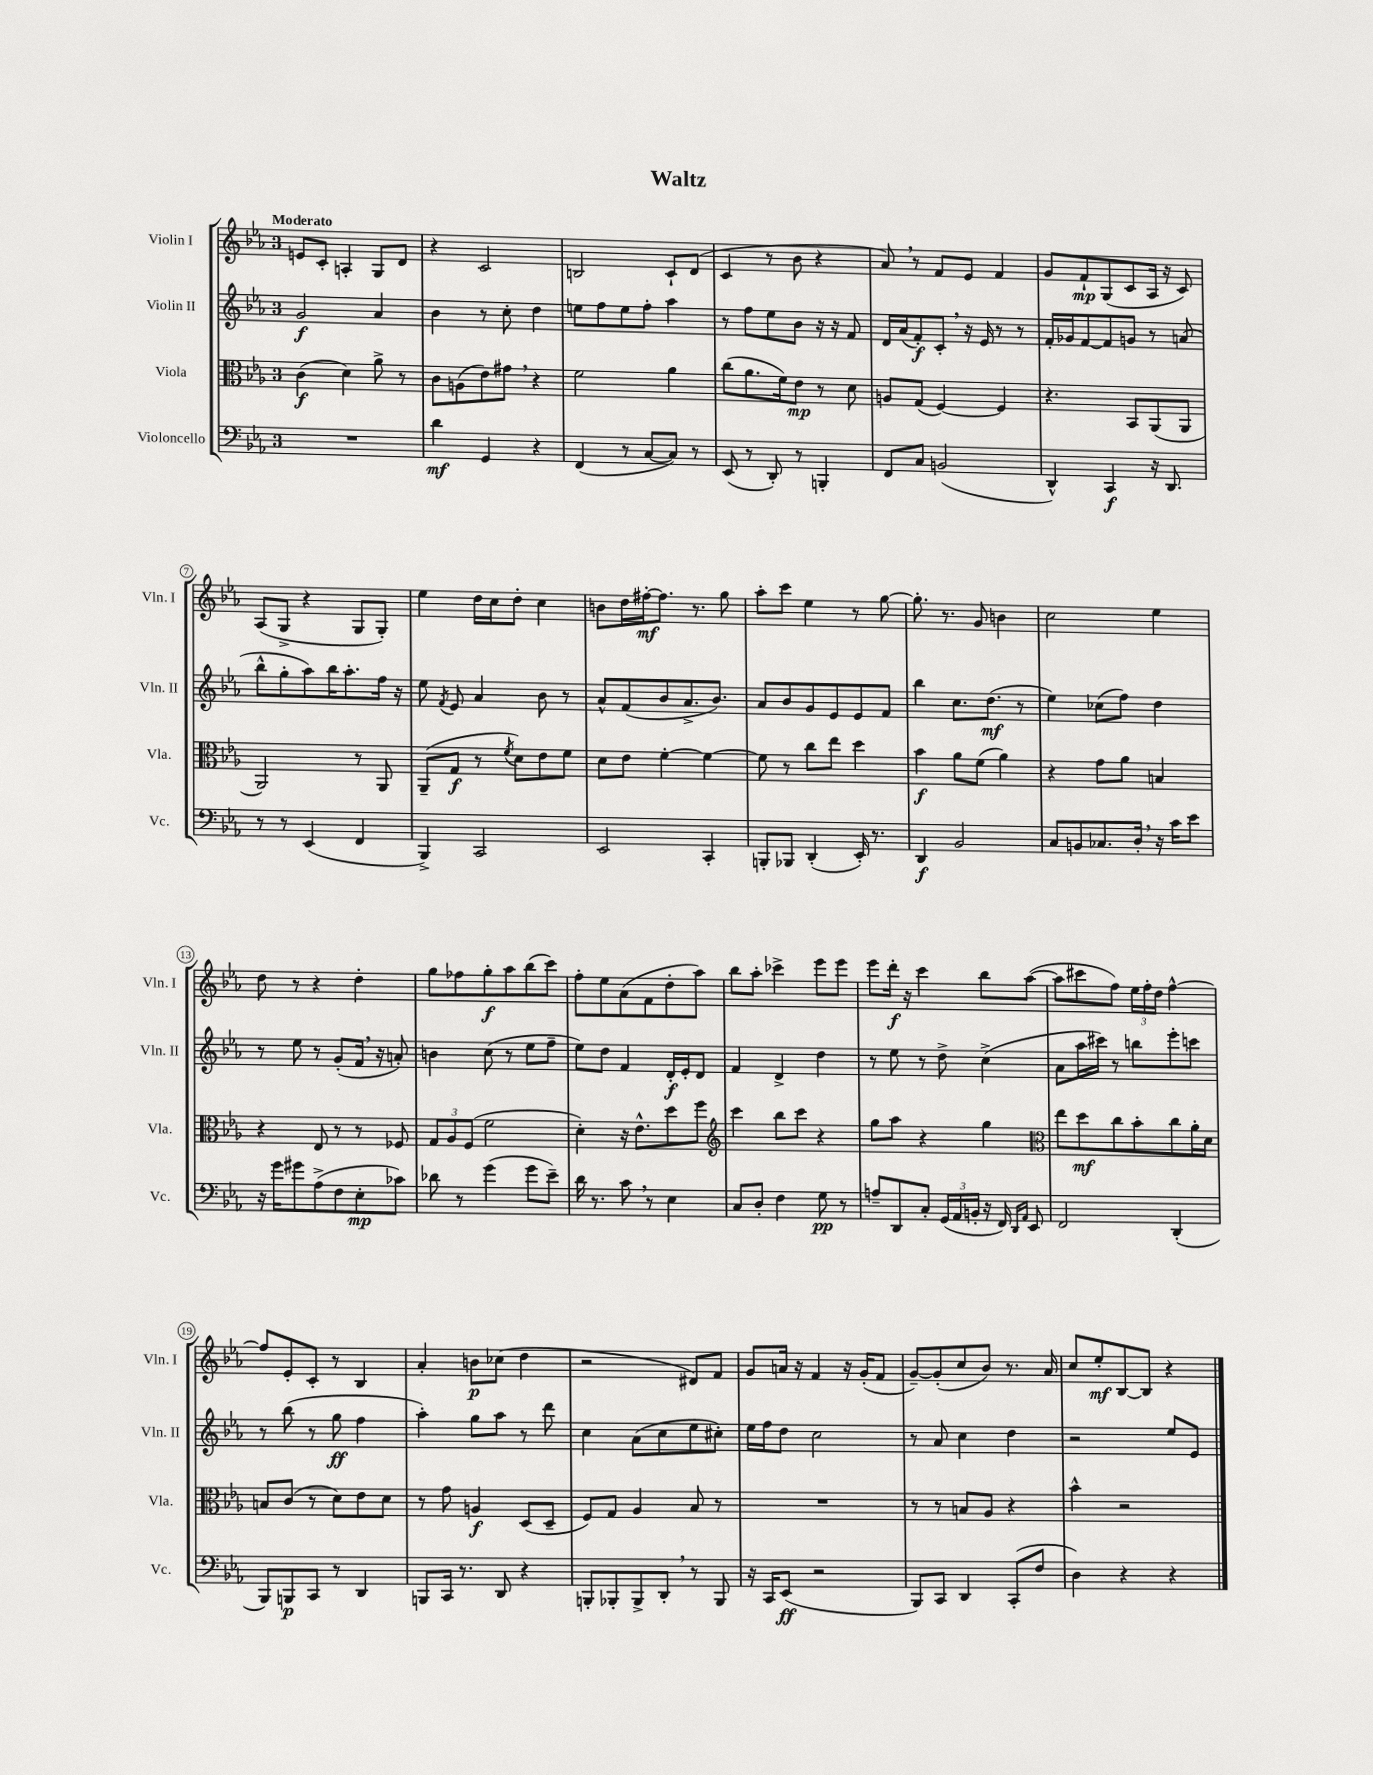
\header { title = "Waltz" }
<<
\new StaffGroup <<
\new Staff = "s0" \with { instrumentName = "Violin I" shortInstrumentName = "Vln. I" } {
    \clef treble \key ees \major \once \override Staff.TimeSignature.style = #'single-digit \time 3/4 \tempo "Moderato"
    \autoBeamOff e'8[ c'8]-. a4-. g8[ d'8] |
    r4 c'2 |
    b2 c'8[-! d'8]( |
    c'4 r8 bes'8 r4 |
    aes'8) \breathe r8 f'8[ ees'8] f'4 |
    g'8[ f'8-!\mp g8( c'8 aes16] r16 c'8) |
    aes8[( g8]-> r4 g8[ g8]-.) |
    ees''4 d''16[ c''16 d''8]-. c''4 |
    b'8[ d''16 fis''16~-.\mf fis''8.] r8. g''8 |
    aes''8[-. c'''8] ees''4 r8 g''8~ |
    g''8.-. r8. g'8 b'4 |
    c''2 ees''4 |
    d''8 r8 r4 d''4-. |
    g''8[ fes''8 g''8-.\f aes''8 bes''8( c'''8]) |
    f''8[-. ees''8 aes'8( f'8 d''8-. aes''8]) |
    bes''8[ aes''8]-. ces'''4-> ees'''8[ ees'''8] |
    ees'''8[ d'''16]-.\f r16 c'''4 bes''8[ aes''8]~( |
    aes''8[ cis'''8 f''8]) \tuplet 3/2 { ees''16[ f''16-. d''16] } f''4~-^ |
    f''8[ ees'8-. c'8]-. r8 bes4 |
    aes'4-. b'8[\p ces''8]( d''4 |
    r2 dis'8[) f'8] |
    g'8[ a'16] r16 f'4 r16 g'16[-.( f'8] |
    g'8[~--) g'8-.( c''8 bes'8]) r8. aes'16 |
    c''8[ ees''8-.\mf bes8~ bes8] r4 \bar "|." |
}
\new Staff = "s1" \with { instrumentName = "Violin II" shortInstrumentName = "Vln. II" } {
    \clef treble \key ees \major \once \override Staff.TimeSignature.style = #'single-digit \time 3/4
    \autoBeamOff g'2\f aes'4 |
    bes'4 r8 c''8-. d''4 |
    e''8[ f''8 e''8 f''8]-. aes''4 |
    r8 f''8[ ees''8 bes'8] r16 r16 f'8 |
    d'16[ aes'16( f'8-.\f) c'8]-. \breathe r16 ees'16 r8 r8 |
    f'16[-. ges'16 f'8~ f'8 g'8] r8 a'8( |
    bes''8[-^ g''8-. aes''8) bes''16 aes''8.-. f''16] r16 |
    ees''8 \acciaccatura { f'8 } ees'8 aes'4 bes'8 r8 |
    aes'8[-^ f'8( bes'8 aes'8.-> bes'8.]) |
    aes'8[ bes'8 g'8 ees'8 ees'8 f'8] |
    bes''4 c''8.[ d''8.]\mf( r8 |
    ees''4) ces''8[( f''8]) d''4 |
    r8 ees''8 r8 g'8[-.( f'16] \breathe r16 a'8-.) |
    b'4 c''8( r8 ees''8[ f''8]-- |
    ees''8[) d''8] f'4 d'16[-.\f ees'16-. d'8] |
    f'4 d'4-> d''4 |
    r8 ees''8 r8 d''8-> c''4->( |
    aes'8[ aes''16 cis'''16]) r8 b''8[ ees'''8-. c'''8] |
    r8 bes''8( r8 g''8\ff f''4 |
    aes''4-.) g''8[ aes''8] r8 d'''8 |
    c''4 aes'8[( c''8 ees''8 cis''8]-.) |
    ees''16[ f''16 d''8] c''2 |
    r8 aes'8 c''4 d''4 |
    r2 ees''8[ ees'8] \bar "|." |
}
\new Staff = "s2" \with { instrumentName = "Viola" shortInstrumentName = "Vla." } {
    \clef alto \key ees \major \once \override Staff.TimeSignature.style = #'single-digit \time 3/4
    \autoBeamOff c'4\f( d'4) aes'8-> r8 |
    c'8[ a8( ees'8) gis'8] \breathe r4 |
    f'2 aes'4 |
    c''8[( aes'8. f'16) ees'8]\mp r8 d'8 |
    a8[ g8]( f4~) f4 |
    r4. bes,8[ aes,8( aes,8] |
    aes,2) r8 aes,8 |
    aes,8[--( g8]\f r8 \acciaccatura { f'8 } d'8[) ees'8 f'8] |
    d'8[ ees'8] f'4~-. f'4~ |
    f'8 r8 c''8[ ees''8] d''4 |
    bes'4\f aes'8[ f'8]( aes'4) |
    r4 g'8[ aes'8] b4 |
    r4 ees8 r8 r8 fes8 |
    \tuplet 3/2 { g8[ aes8 f8]( } f'2 |
    d'4-.) r16 ees'8.[-^ d''8 f''8] |
    \clef treble c'''4 bes''8[ c'''8] r4 |
    g''8[ aes''8] r4 g''4 |
    \clef alto ees''8[ d''8\mf c''8 bes'8-. c''8 aes'16-. d'16] |
    b8[ c'8]( r8 d'8[) ees'8 d'8] |
    r8 g'8 a4\f d8[( d8]-- |
    f8[) g8] aes4 bes8 r8 |
    R2. |
    r8 r8 b8[ aes8] r4 |
    bes'4-^ r2 \bar "|." |
}
\new Staff = "s3" \with { instrumentName = "Violoncello" shortInstrumentName = "Vc." } {
    \clef bass \key ees \major \once \override Staff.TimeSignature.style = #'single-digit \time 3/4
    \autoBeamOff R2. |
    d'4\mf g,4 r4 |
    f,4( r8 c8[~ c8]) r8 |
    ees,8( r8 d,8-.) r8 b,,4-. |
    f,8[ c8] b,2( |
    d,4-^) c,4\f r16 d,8. |
    r8 r8 ees,4( f,4 |
    bes,,4->) c,2 |
    ees,2 c,4-. |
    b,,8[-. bes,,8] d,4-.( ees,16-.) r8. |
    d,4\f bes,2 |
    c8[ b,8 ces8. d16]-. \breathe r16 c'16[ ees'8] |
    r16 g'16[ gis'8 aes8->( f8 ees8-.\mp ces'8]) |
    des'8 r8 g'4( g'8[ ees'8]--) |
    d'16 r8. c'8 \breathe r8 ees4 |
    c8[ d8]-. f4 g8\pp r8 |
    a8[-- d,8 c8]-. \tuplet 3/2 { g,16[( aes,16 b,16]-. } r16 f,16) \grace { d,16[ aes,16] } ees,8 |
    f,2 d,4-.( |
    bes,,8[) b,,8\p c,8] r8 d,4 |
    b,,8[ c,16] r8. d,8 r4 |
    b,,8[-. bes,,8-. bes,,8-> d,8]-. \breathe r8 bes,,8 |
    r16 c,16[ ees,8]\ff( r2 |
    bes,,8[) c,8] d,4 c,8[-.( f8] |
    d4) r4 r4 \bar "|." |
}
>>
>>
\layout { \context { \Score \override BarNumber.stencil = #(make-stencil-circler 0.1 0.3 ly:text-interface::print) } }
